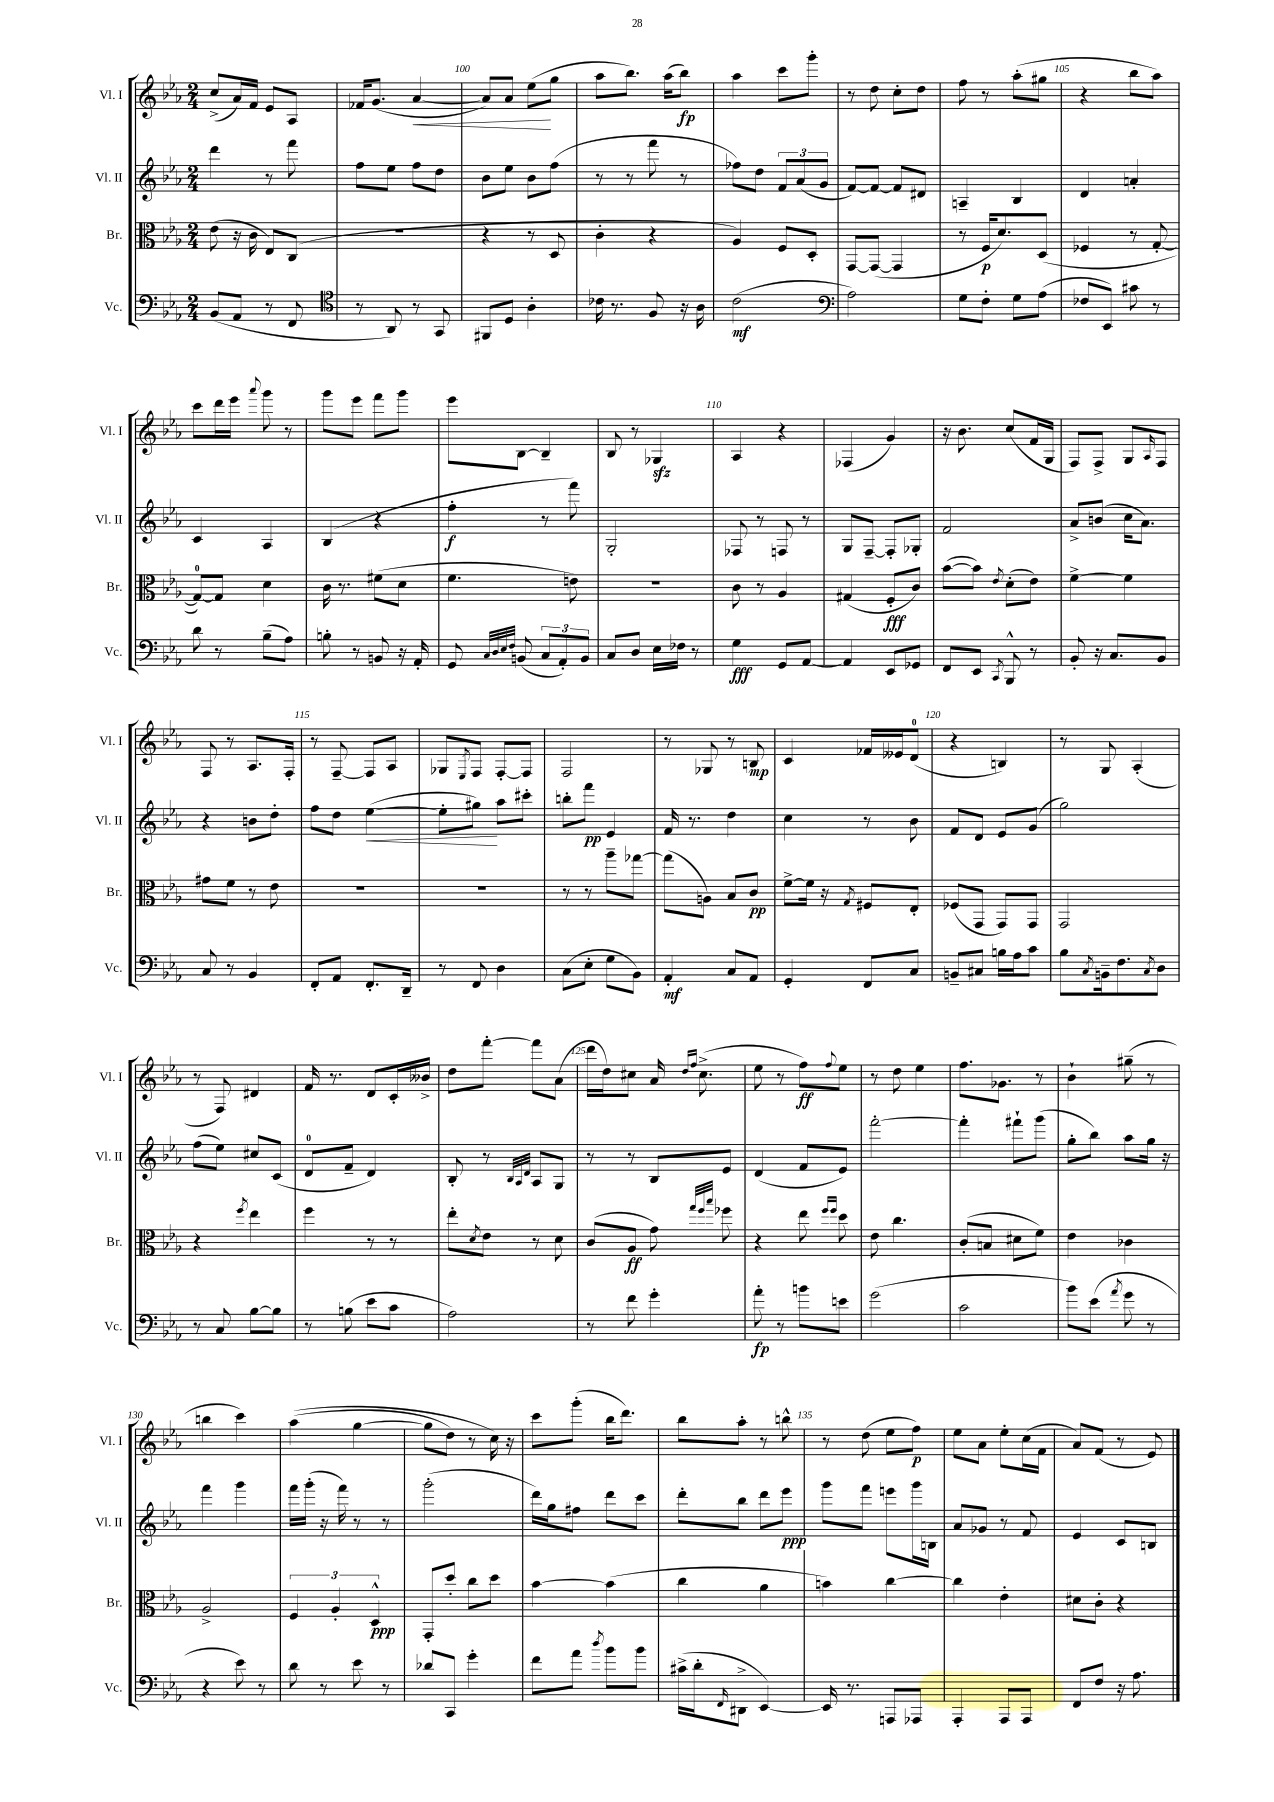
<<
\new StaffGroup <<
\new Staff = "s0" \with { instrumentName = "Vl. I" shortInstrumentName = "Vl. I" } {
    \clef treble \key ees \major \numericTimeSignature \time 2/4
    c''8->( aes'16) f'16 ees'8 aes8 |
    fes'16 g'8.( aes'4~\< |
    aes'8) aes'8 ees''8\!( g''8 |
    aes''8 bes''8.) aes''16( bes''8\fp) |
    aes''4 c'''8 g'''8-. |
    r8 d''8 c''8-. d''8 |
    f''8 r8 aes''8-.( gis''8 |
    r4 bes''8 aes''8) |
    c'''8 d'''16 ees'''16 \appoggiatura { aes'''8 } g'''8 r8 |
    g'''8 ees'''8 f'''8 g'''8 |
    ees'''8 bes8~ bes4-- |
    bes8 r8 ges4\sfz |
    aes4 r4 |
    fes4( g'4) |
    r16 bes'8. c''8( f'16 g16 |
    f8) f8-> g8 \grace { aes16 } f8 |
    f8 r8 aes8. f16-. |
    r8 f8~-- f8 aes8 |
    ges8 \acciaccatura { ees8 } f8 f8~-. f8 |
    f2 |
    r8 ges8 r8 b8\mp |
    c'4 fes'16 eeses'16 d'8-0( |
    r4 b4) |
    r8 g8 aes4-.( |
    r8 f8) dis'4 |
    f'16 r8. d'8 c'16-. beses'16-> |
    d''8 f'''8~-. f'''8 aes'8( |
    d'''16 d''16) cis''8 aes'16 \grace { d''16 f''16 } cis''8.->( |
    ees''8 r8 f''8\ff) \appoggiatura { f''8 } ees''8 |
    r8 d''8 ees''4 |
    f''8. ges'8. r8 |
    bes'4-! gis''8--( r8 |
    b''4 c'''4) |
    aes''4(\( g''4~ |
    g''8 d''8) r8 c''16\) r16 |
    c'''8 g'''8-.( bes''16 d'''8.) |
    bes''8 aes''8-. r8 b''8-^ |
    r8 d''8( ees''8 f''8\p) |
    ees''8 aes'8 ees''8-. c''16( f'16 |
    aes'8) f'8( r8 ees'8) \bar "|." |
}
\new Staff = "s1" \with { instrumentName = "Vl. II" shortInstrumentName = "Vl. II" } {
    \clef treble \key ees \major \numericTimeSignature \time 2/4
    d'''4 r8 f'''8 |
    f''8 ees''8 f''8 d''8 |
    bes'8 ees''8 bes'8 f''8( |
    r8 r8 f'''8 r8 |
    fes''8) d''8 \tuplet 3/2 { f'8 aes'8( g'8 } |
    f'8~) f'8~ f'8 dis'8 |
    a4-- bes4 |
    d'4 a'4-. |
    c'4 aes4 |
    bes4( r4 |
    f''4-.\f r8 f'''8) |
    g2-. |
    fes8 r8 f8 r8 |
    g8 f8~-- f8-. ges8-. |
    f'2 |
    aes'8-> b'8( c''16 aes'8.) |
    r4 b'8 d''8-. |
    f''8 d''8 ees''4~\<( |
    ees''8-. gis''8\!) aes''8 cis'''8-. |
    b''8-. f'''8\pp ees'4 |
    f'16 r8. d''4 |
    c''4 r8 bes'8 |
    f'8 d'8 ees'8 g'8( |
    g''2) |
    f''8( ees''8) cis''8 c'8( |
    d'8-0 f'8-- d'4) |
    bes8-. r8 \grace { bes32 aes32 d'32 } aes8 g8 |
    r8 r8 bes8 ees'8 |
    d'4( f'8 ees'8) |
    f'''2~-. |
    f'''4-. fis'''8-! g'''8( |
    g''8-. bes''8) aes''8 g''16 r16 |
    f'''4 g'''4 |
    f'''16 g'''16-.( r16 f'''16) r8 r8 |
    g'''2-.( |
    d'''16) g''16 fis''8 d'''8 c'''8 |
    d'''8-. bes''8 d'''8 ees'''8\ppp |
    g'''8 f'''8 e'''8 g'''16 b16 |
    aes'8 ges'8 r8 f'8 |
    ees'4 c'8 b8 \bar "|." |
}
\new Staff = "s2" \with { instrumentName = "Br." shortInstrumentName = "Br." } {
    \clef alto \key ees \major \numericTimeSignature \time 2/4
    ees'8( r16 c'16 ees8) c8( |
    R2 |
    r4 r8 d8 |
    c'4-. r4 |
    aes4) f8 d8-. |
    g,8~ g,8~( g,4 |
    r8 f16\p d'8.) d8( |
    fes4 r8 g8~-. |
    g8-0~) g8 d'4 |
    c'16 r8. fis'8( d'8 |
    f'4. e'8) |
    R2 |
    c'8 r8 aes4 |
    gis4( f8-.\fff c'8) |
    bes'8~( bes'8) \acciaccatura { ees'8 } d'8-.( ees'8) |
    f'4~-> f'4 |
    gis'8 f'8 r8 ees'8 |
    R2 |
    R2 |
    r8 r8 aes''8-- ges''8~ |
    ges''8( a8) bes8 c'8\pp |
    f'8~-> f'16 r16 \acciaccatura { g8 } fis8 ees8-. |
    fes8( g,8 g,8) g,8 |
    g,2 |
    r4 \acciaccatura { f''8 } ees''4 |
    f''4 r8 r8 |
    ees''8-. \acciaccatura { d'8 } ees'8 r8 d'8 |
    c'8( aes8\ff g'8) \grace { g''32 f''32 bes''32 } fes''8 |
    r4 ees''8 \grace { f''16 f''16 } d''8 |
    ees'8 c''4. |
    c'8-.( b8 dis'8 f'8) |
    ees'4 ces'4 |
    aes2-> |
    \tuplet 3/2 { f4 aes4-. d4-^\ppp } |
    g,8-. d''8-. c''8 d''8 |
    bes'4~ bes'4( |
    c''4 aes'4 |
    b'4) c''4~ |
    c''4 ees'4-. |
    dis'8 c'8-. r4 \bar "|." |
}
\new Staff = "s3" \with { instrumentName = "Vc." shortInstrumentName = "Vc." } {
    \clef bass \key ees \major \numericTimeSignature \time 2/4
    bes,8( aes,8 r8 f,8 |
    \clef tenor r8 aes,8) r8 g,8 |
    fis,8 d8 aes4-. |
    ces'16 r8. f8 r16 aes16 |
    c'2\mf( |
    \clef bass aes2) |
    g8 f8-. g8 aes8( |
    fes8 ees,8) cis'8 r8 |
    d'8 r8 bes8--( aes8) |
    b8-. r8 b,8 r16 aes,16-. |
    g,8 \grace { c32 d32 ees32 f32 } b,8( \tuplet 3/2 { c8 aes,8-.) b,8 } |
    c8 d8 ees16 fes16 r8 |
    g4\fff g,8 aes,8~ |
    aes,4 ees,8 ges,8 |
    f,8 ees,8 \acciaccatura { c,8 } bes,,8-^ r8 |
    bes,8-. r16 c8. bes,8 |
    c8 r8 bes,4 |
    f,8-. aes,8 f,8.-. d,16-- |
    r8 f,8 d4 |
    c8( ees8-. g8 bes,8) |
    aes,4-.\mf c8 aes,8 |
    g,4-. f,8 c8 |
    b,8-- cis8 b16 aes16 c'8 |
    bes8 \acciaccatura { c8 } b,16-- f8. \acciaccatura { c8 } d8 |
    r8 c8 bes8~ bes8 |
    r8 b8( ees'8 c'8 |
    aes2) |
    r8 f'8 g'4-. |
    aes'8-.\fp r8 b'8 e'8 |
    g'2( |
    c'2 |
    bes'8) ees'8( \acciaccatura { aes'8 } g'8 r8 |
    r4 ees'8) r8 |
    d'8 r8 ees'8 r8 |
    des'8 c,8 g'4-. |
    f'8 aes'8 \acciaccatura { d''8 } bes'8 bes'8 |
    cis'16->( d'16-. \grace { f,16 } dis,8-> ees,4~) |
    ees,16 r8. a,,8 aes,,8 |
    aes,,4-. aes,,8 aes,,8 |
    f,8 f8 r16 aes8. \bar "|." |
}
>>
>>
\layout { \context { \Score currentBarNumber = #98 \override BarNumber.break-visibility = ##(#f #t #t) barNumberVisibility = #(every-nth-bar-number-visible 5) } }
